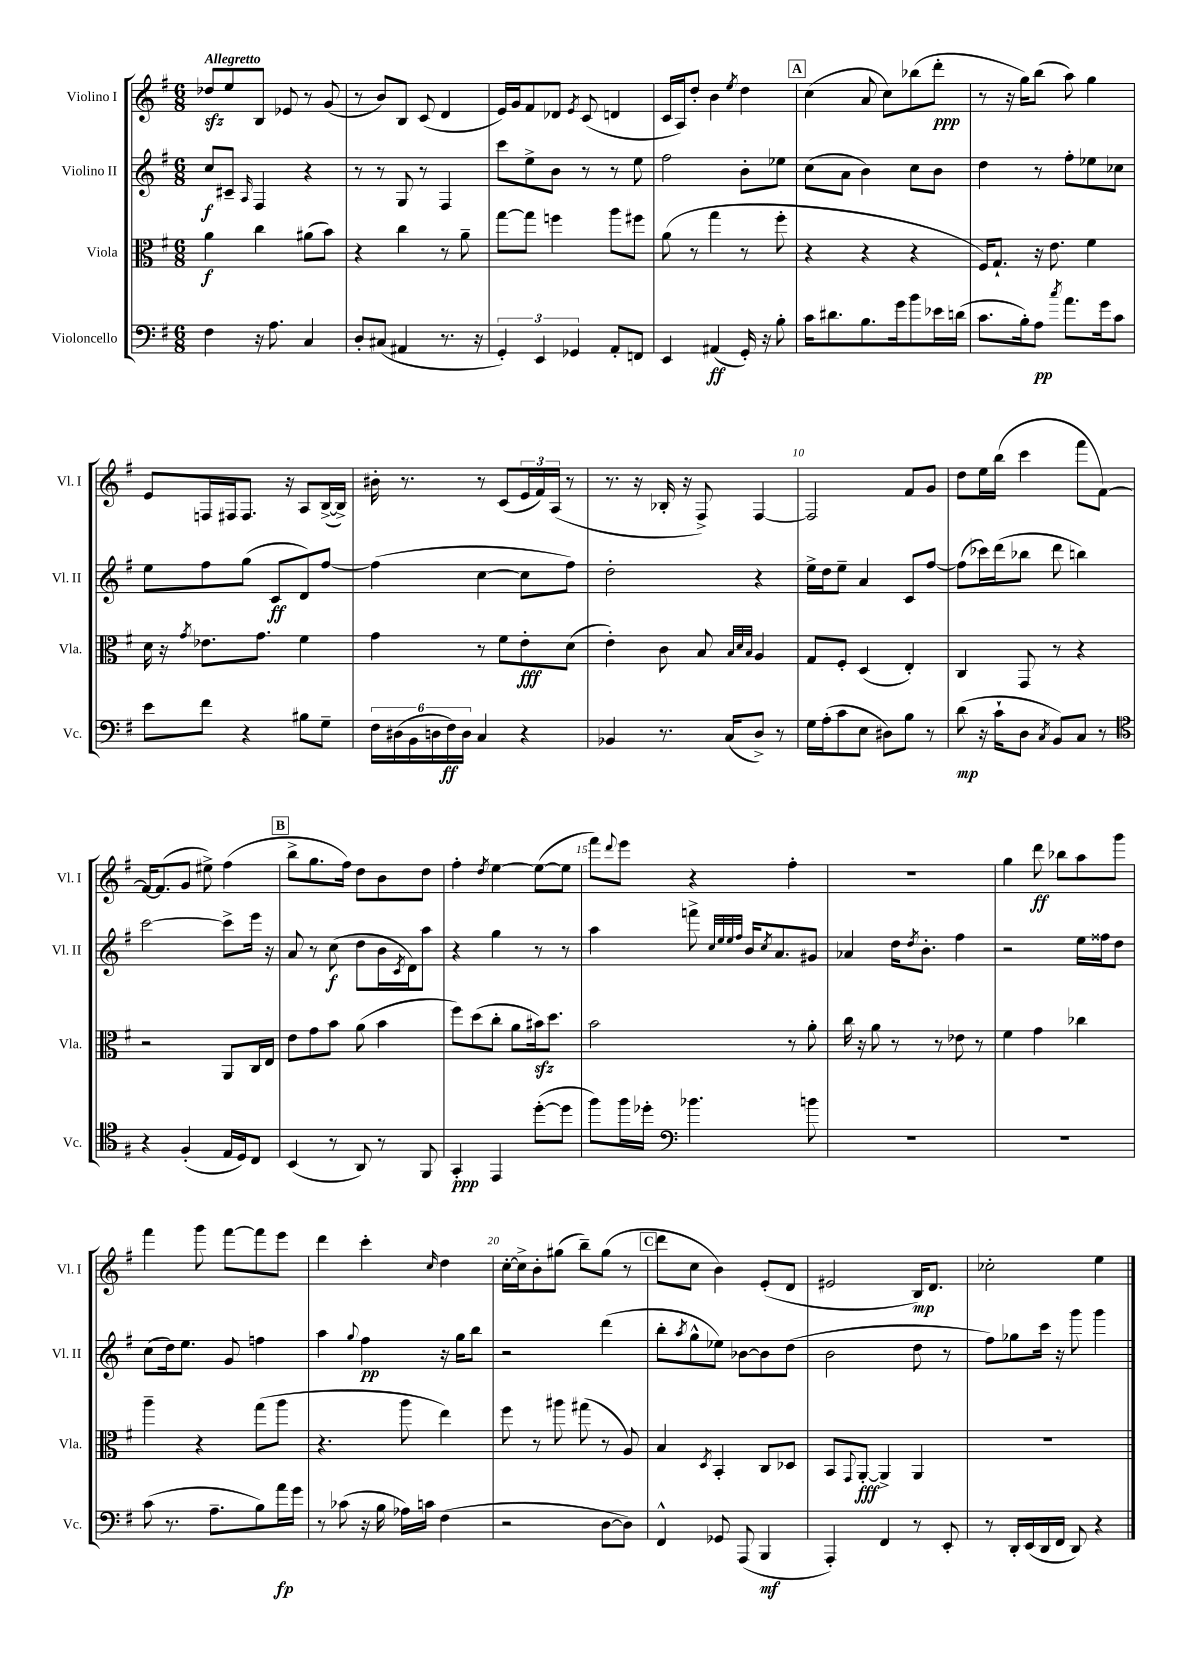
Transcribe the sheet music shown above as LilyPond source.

<<
\new StaffGroup <<
\new Staff = "s0" \with { instrumentName = "Violino I" shortInstrumentName = "Vl. I" } {
    \clef treble \key g \major \numericTimeSignature \time 6/8 \tempo "Allegretto"
    des''8\sfz e''8 b8 ees'8 r8 g'8( |
    r8 b'8) b8 c'8( d'4 |
    e'16) g'16 fis'8 des'8 \acciaccatura { e'8 } c'8( d'4 |
    c'16 a16) d''8-. b'4 \acciaccatura { e''8 } d''4 |
    \mark \markup { \box "A" } c''4( a'8 c''8) bes''8( d'''8-.\ppp |
    r8 r16 g''16) b''8( a''8) g''4 |
    e'8 f16 fis16 fis8. r16 a8 b16~->( b16->) |
    bis'16-. r8. r8 c'8( \tuplet 3/2 { e'16 fis'16) a16( } r8 |
    r8. r16 bes16-. r16 fis8->) fis4~ |
    fis2 fis'8 g'8 |
    d''8 e''16 b''16( c'''4 fis'''8 fis'8~) |
    fis'16~ fis'8.( g'8 eis''8->) fis''4( |
    \mark \markup { \box "B" } b''8-> g''8. fis''16) d''8 b'8 d''8 |
    fis''4-. \acciaccatura { d''8 } e''4~ e''8~( e''8 |
    fis'''8) \appoggiatura { d'''8 } e'''8 r4 fis''4-. |
    R2. |
    g''4 d'''8\ff bes''8 a''8 g'''8 |
    fis'''4 g'''8 fis'''8~ fis'''8 e'''8 |
    d'''4 c'''4-. \grace { c''16 } d''4 |
    c''16~-. c''16-> b'8-. gis''8( b''8--) gis''8( r8 |
    \mark \markup { \box "C" } d'''8 c''8 b'4) e'8-.( d'8 |
    eis'2 b16\mp) d'8. |
    ces''2-. e''4 \bar "|." |
}
\new Staff = "s1" \with { instrumentName = "Violino II" shortInstrumentName = "Vl. II" } {
    \clef treble \key g \major \numericTimeSignature \time 6/8
    c''8\f cis'8-- \grace { a16 } fis4 r4 |
    r8 r8 g8 r8 fis4 |
    c'''8 e''8-> b'8 r8 r8 e''8 |
    fis''2 b'8-. ees''8 |
    \mark \markup { \box "A" } c''8( a'8 b'4) c''8 b'8 |
    d''4 r8 fis''8-. ees''8 ces''8 |
    e''8 fis''8 g''8( c'8\ff d'8) fis''8~ |
    fis''4( c''4~ c''8 fis''8) |
    d''2-. r4 |
    e''16-> d''16 e''8-- a'4 c'8 fis''8~ |
    fis''8( ces'''16) d'''16( bes''8 d'''8 b''4) |
    c'''2~ c'''8-> e'''16 r16 |
    \mark \markup { \box "B" } a'8 r8 c''8\f( d''8 b'16 \acciaccatura { c'8 } d'16) a''8 |
    r4 g''4 r8 r8 |
    a''4 f'''8-> \grace { c''32 e''32 e''32 fis''32 } b'16 \acciaccatura { c''8 } a'8. gis'8 |
    aes'4 d''16 \acciaccatura { d''8 } b'8.-. fis''4 |
    r2 e''16 fisis''16 d''8 |
    c''8( d''16) e''8. g'8 f''4 |
    a''4 \appoggiatura { g''8 } fis''4\pp r16 g''16 b''8 |
    r2 d'''4( |
    \mark \markup { \box "C" } b''8-. \acciaccatura { a''8 } g''8-^ ees''8) bes'8~ bes'8 d''8( |
    b'2 d''8 r8 |
    fis''8) ges''8 c'''16 r16 g'''8 g'''4 \bar "|." |
}
\new Staff = "s2" \with { instrumentName = "Viola" shortInstrumentName = "Vla." } {
    \clef alto \key g \major \numericTimeSignature \time 6/8
    a'4\f c''4 ais'8( b'8) |
    r4 c''4 r8 a'8-- |
    g''8~ g''8 f''4 a''8 fis''8 |
    a'8( r8 g''4 r8 fis''8-. |
    \mark \markup { \box "A" } r4 r4 r4 |
    fis16) g8.-! r16 e'8. fis'4 |
    d'16 r16 \acciaccatura { g'8 } ees'8. g'8. fis'4 |
    g'4 r8 fis'8 e'8-.\fff d'8( |
    e'4-.) c'8 b8 \grace { b32 d'32 b32 } a4 |
    g8 fis8-. d4( e4-.) |
    c4 g,8 r8 r4 |
    r2 a,8 c16 e16 |
    \mark \markup { \box "B" } e'8 g'8 b'8 a'8( b'4 |
    fis''8) d''8( c''8-. a'8 bis'16\sfz) d''8. |
    b'2 r8 a'8-. |
    c''16 r16 a'8 r8 r8 ees'8 r8 |
    fis'4 g'4 ces''4 |
    a''4-- r4 g''8( a''8 |
    r4. a''8 e''4) |
    fis''8 r8 ais''8 gis''8( r8 a8) |
    \mark \markup { \box "C" } b4 \acciaccatura { d8 } b,4-. c8 des8 |
    b,8 \appoggiatura { g,8 } a,8~-.\fff a,4-> a,4 |
    R2. \bar "|." |
}
\new Staff = "s3" \with { instrumentName = "Violoncello" shortInstrumentName = "Vc." } {
    \clef bass \key g \major \numericTimeSignature \time 6/8
    fis4 r16 a8. c4 |
    d8-. cis8( ais,4 r8. r16 |
    \tuplet 3/2 { g,4-.) e,4 ges,4 } a,8-. f,8 |
    e,4 ais,4\ff( g,16-.) r16 b8-. |
    \mark \markup { \box "A" } c'16 dis'8. b8. g'16 b'8 ees'16 d'16( |
    c'8. b16-.) a8\pp \acciaccatura { c''8 } a'8. g'16 c'8 |
    e'8 fis'8 r4 bis8 g8-- |
    \tuplet 6/4 { fis16 dis16( b,16 d16 fis16\ff) d16 } c4 r4 |
    bes,4 r8. c16( d8->) r8 |
    g16 a16-.( c'8 e8 dis8) b8 r8 |
    d'8\mp( r16 c'16-! d8 \acciaccatura { c8 } b,8) c8 r8 |
    \clef tenor r4 fis4-.( e16 d16) c8 |
    \mark \markup { \box "B" } b,4( r8 a,8) r8 fis,8 |
    g,4-.\ppp e,4 d''8~-.( d''8 |
    fis''8) fis''16 des''16-. \clef bass bes'4. b'8 |
    R2. |
    R2. |
    c'8( r8. a8.-- b8) a'16\fp g'16 |
    r8 ces'8( r16 b16 aes16) c'16 fis4( |
    r2 d8~ d8) |
    \mark \markup { \box "C" } fis,4-^ ges,8 a,,8( b,,4\mf |
    a,,4-.) fis,4 r8 e,8-. |
    r8 d,16-. e,16( d,16 fis,16 d,8) r4 \bar "|." |
}
>>
>>
\layout { \context { \Score \override BarNumber.break-visibility = ##(#f #t #t) barNumberVisibility = #(every-nth-bar-number-visible 5) } }
